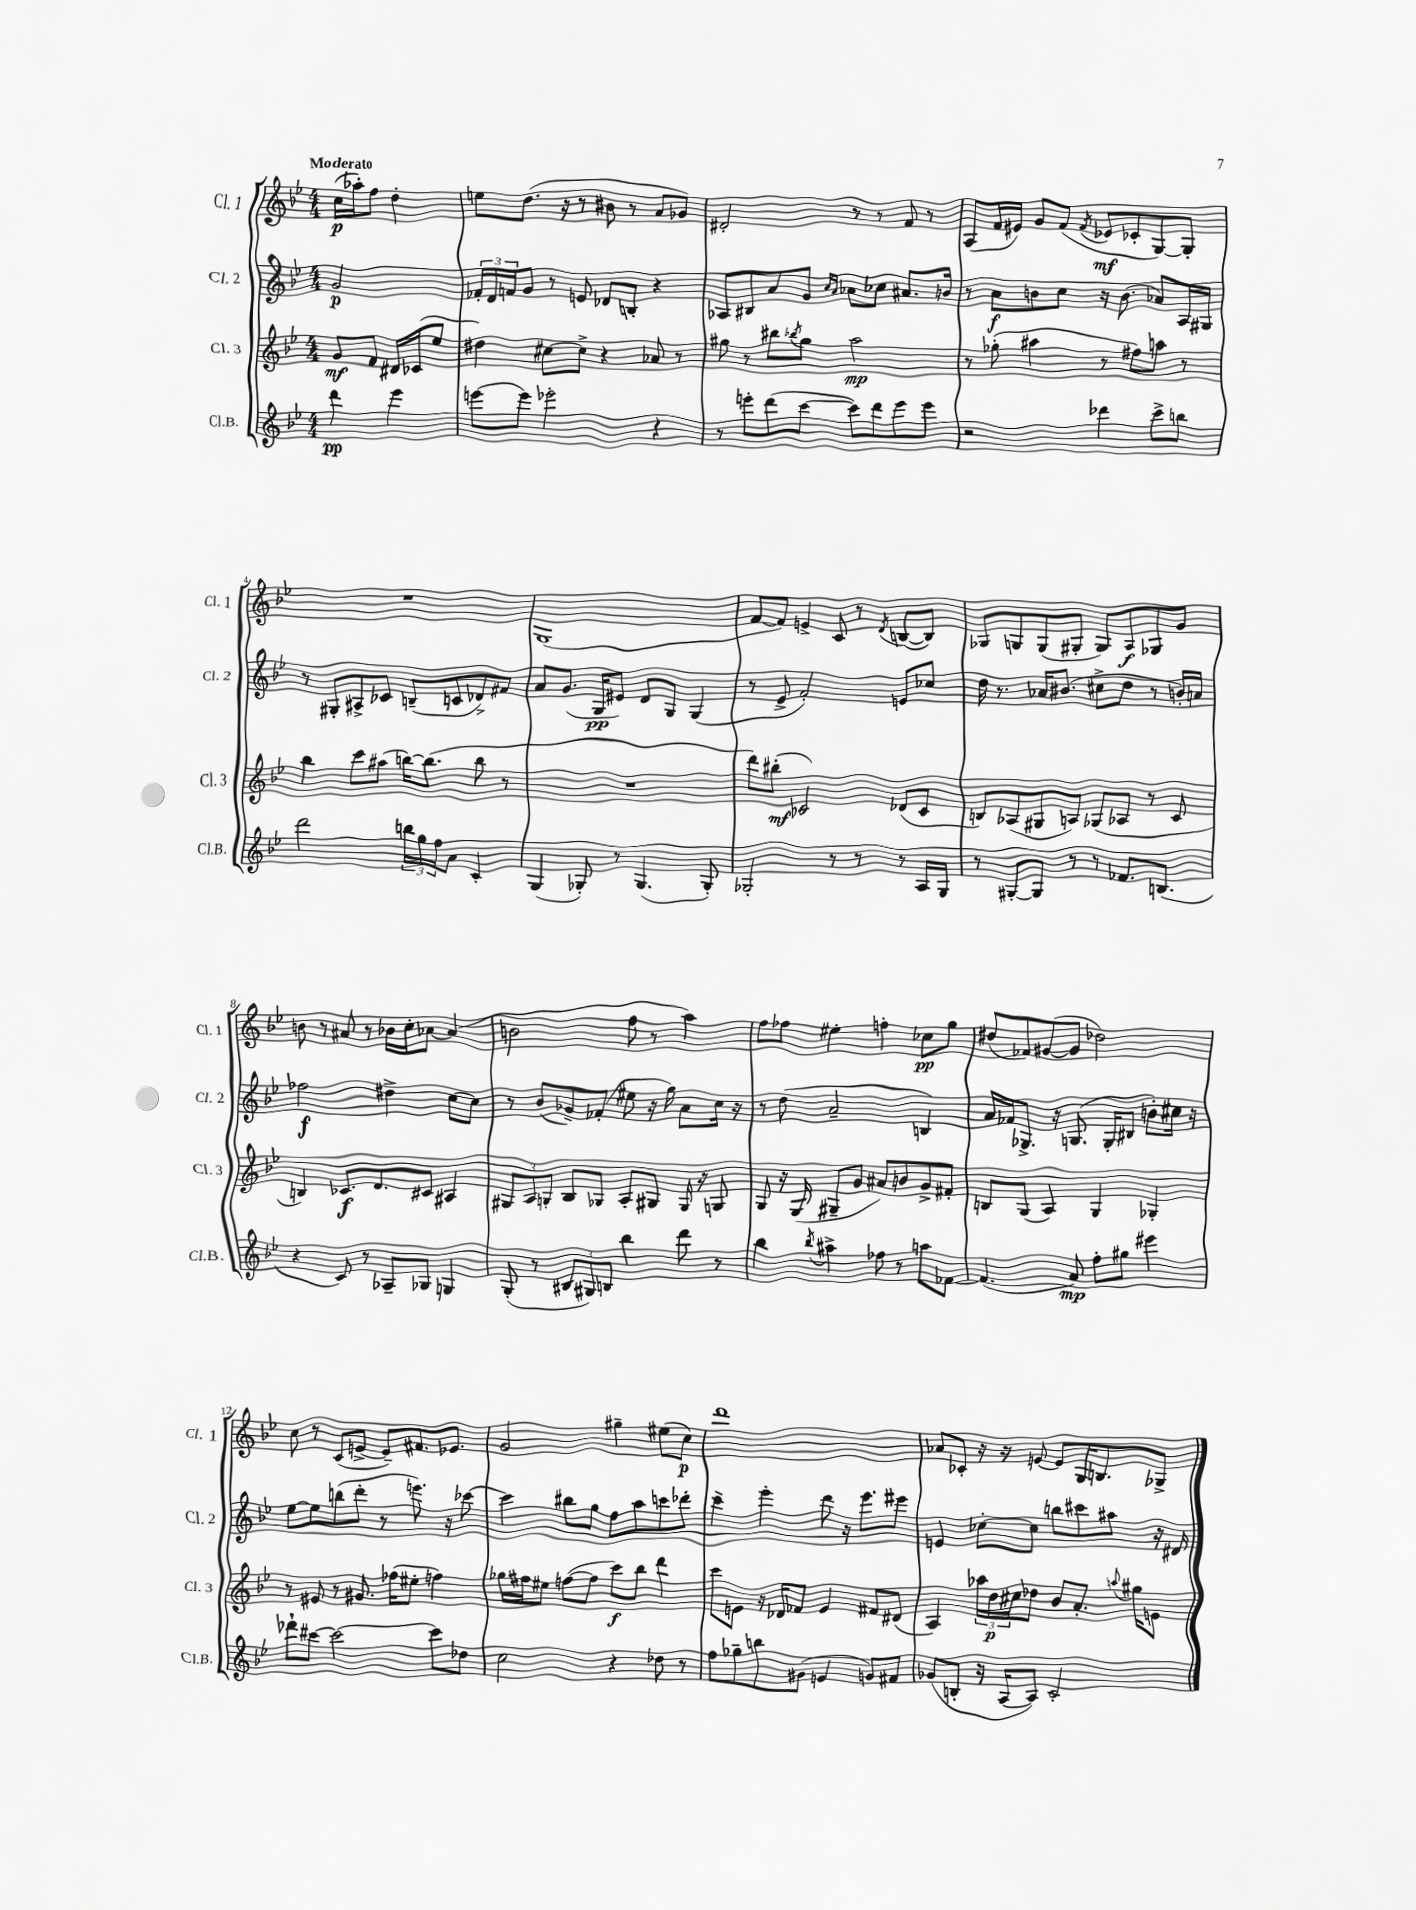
<<
\new StaffGroup <<
\new Staff = "s0" \with { instrumentName = "Cl. 1" shortInstrumentName = "Cl. 1" } {
    \clef treble \key bes \major \numericTimeSignature \time 4/4 \partial 2 \tempo "Moderato"
    c''16\p( aes''16-.) f''8 d''4-. |
    e''8 d''8.( r16 r8 bis'8 r8 a'8 ges'8) |
    dis'2-. r8 r8 f'8 r8 |
    a8( f'16 eis'16) g'8 f'8( \acciaccatura { f'8 } ees'8\mf ces'8-. g8~) g8-. |
    R1 |
    g1( |
    f'8~ f'8) e'4-> c'8 r8 \acciaccatura { d'8 } b8~( b8) |
    ges8 g8 g8( gis8-. gis8) a8\f ges8 g'8 |
    b'8 r8 ais'8 r8 bes'16 c''16-. aes'8~ aes'4( |
    b'2 f''8 r8 a''4) |
    f''8 fes''8 eis''4-. f''4-. ces''8\pp g''8 |
    dis''8( fes'8) gis'8~( gis'8 des''2) |
    c''8 r8 c'8( e'8~-> e'8--) fis'8. ees'8. |
    g'2 gis''4-- eis''8( c''8\p) |
    d'''1 |
    aes'8 ces'8-. r16 r16 e'8~ e'8 g16 b8. ges8-> \bar "|." |
}
\new Staff = "s1" \with { instrumentName = "Cl. 2" shortInstrumentName = "Cl. 2" } {
    \clef treble \key bes \major \numericTimeSignature \time 4/4 \partial 2
    g'2\p |
    \tuplet 3/2 { fes'16-. d'16 f'16 } g'8 r8 e'8 des'8 b8-. r4 |
    aes8 bis8 a'8 g'8 \grace { c''16 a'16 } aes'8 ces''8 ais'8. b'16 |
    r8 a'8\f b'8 c''8 r16 b'8.( aes'8) a16 gis16 |
    r8 gis8-. ais8-> ces'8 b8--( c'8 des'8->) fis'8 |
    a'8 g'8.( g16\pp eis'8) d'8 g8 g4( |
    r8 ees'8-> f'2-.) e'8 ces''8 |
    d''16 r8. aes'16 bis'8.( cis''8-> d''8 r8 b'16-.) a'16 |
    fes''2\f dis''4-> c''8~ c''8 |
    r8 bes'8( ges'8--) fes'8-.( eis''8 r16 g''16) a'8 c''16 r16 |
    r8 d''8( a'2-- b4) |
    a'16 fes'16 ges8.-> r16 g8.( g16-. bis8 b'8-.) cis''16 r16 |
    ees''8~ ees''8 b''8( d'''8-. r8 e'''8.) r16 ces'''8~ |
    ces'''4 bis''8 g''8 f''8 a''8 c'''8 des'''8-. |
    c'''4-- ees'''4-. d'''8 r16 ees'''8. eis'''8 |
    e'4 ces''8~-. ces''8 b''8 cis'''8 ais''8 r16 dis'16 \bar "|." |
}
\new Staff = "s2" \with { instrumentName = "Cl. 3" shortInstrumentName = "Cl. 3" } {
    \clef treble \key bes \major \numericTimeSignature \time 4/4 \partial 2
    g'8\mf f'8 dis'16 ces'16( ees''8 |
    dis''4) cis''8~ cis''8-> r4 aes'8 r8 |
    gis''8 r8 bis''8 \acciaccatura { bes''8 } gis''8 a''2\mp |
    r8 ges''8-.( ais''4 r8 fis''8) a''8 r8 |
    bes''4 c'''8 ais''8( b''16~) b''8.( b''8 r8 |
    R1 |
    d'''8) bis''8-.\mf( ces'2) des'8( ces'8 |
    b8) aes8( gis8 a8) ges8( aes8 r8 c'8 |
    b4) ces'8.\f d'8. cis'8 ais4 |
    \tuplet 3/2 { gis8 a8 g8-. } bes8 ges8 a8-. gis8 gis16 r16 g8 |
    g8 r16 g16( gis8-- g'8 ais'8) b'8 g'8-> fis'8-. |
    b8 g8( a4) g4 ges4-. |
    r8 eis'8 r8 gis'8. fes''16( eis''8-. f''4) |
    ges''16 fis''16 eis''8 f''8~( f''8 c'''8\f) bes''8 d'''4 |
    c'''8 e'8 r16 des'16 fes'8 e'4 fis'8 dis'8( |
    a4) \tuplet 3/2 { aes''16 d''16\p cis''16 } des''8 bes'8 a'8.-. \appoggiatura { a''8 } gis''16 e'8 \bar "|." |
}
\new Staff = "s3" \with { instrumentName = "Cl.B." shortInstrumentName = "Cl.B." } {
    \clef treble \key bes \major \numericTimeSignature \time 4/4 \partial 2
    d'''4\pp ees'''4 |
    e'''8~ e'''8 ees'''2-. r4 |
    r8 e'''8-. d'''8( c'''8~ c'''8) d'''8 e'''8 e'''8 |
    r2 des'''4 c'''8-> b''8 |
    d'''2 \tuplet 3/2 { b''16 g''16 f''16 } a'8 c'4-. |
    g4( ges8-.) r8 ges4.( ges8-.) |
    ges2-. r8 r8 r8 a16 ges16 |
    r8 gis8~-. gis8 r8 r8 fes'8. b8.( |
    r4 c'8) r8 aes8-- ges8 g4 |
    g8-.( r8 \tuplet 3/2 { bis8 gis8) b8 } bes''4 d'''8 r8 |
    bes''4 \acciaccatura { bes''8 } ais''4-> fes''8 r8 a''8 fes'8~ |
    fes'4.( a'8\mp) f''8-. gis''8 eis'''4 |
    des'''8-! cis'''8~ cis'''2~ cis'''8 des''8 |
    c''2 r4 des''8 r8 |
    f''8 ges''8-- b''8 gis'8( e'4 g'8) fis'8 |
    ges'8( b8-. r16 a16~ a8) c'2-. \bar "|." |
}
>>
>>
